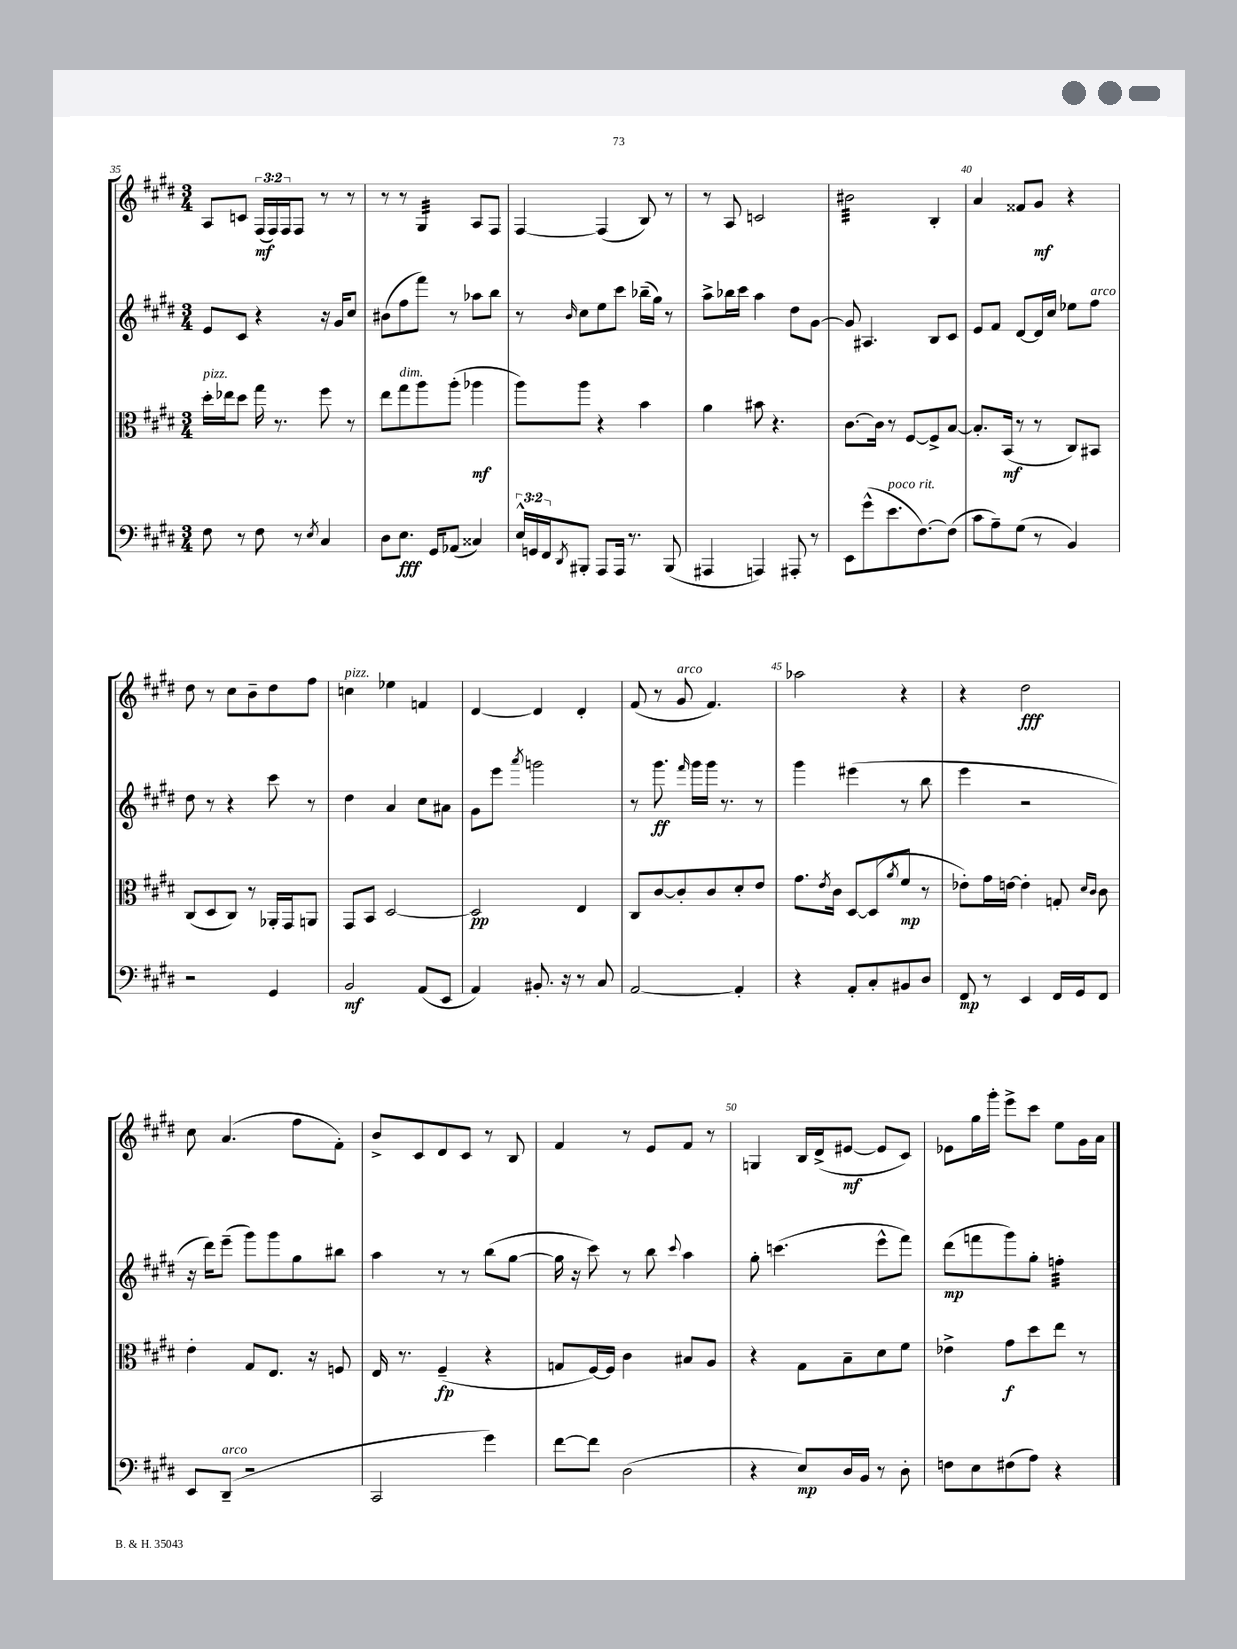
<<
\new StaffGroup <<
\new Staff = "s0" {
    \clef treble \key e \major \numericTimeSignature \time 3/4 \override Staff.TupletNumber.text = #tuplet-number::calc-fraction-text
    a8 c'8 \tuplet 3/2 { fis16\mf( fis16) fis16 } fis8 r8 r8 |
    r8 r8 gis4:32 a8 fis8 |
    fis4~ fis4( b8) r8 |
    r8 a8 c'2 |
    bis'2:32 b4-. |
    a'4 fisis'8 gis'8\mf r4 |
    dis''8 r8 cis''8 b'8-- dis''8 fis''8 |
    c''4^\markup { \italic "pizz." } ees''4 f'4 |
    dis'4~ dis'4 dis'4-. |
    fis'8( r8 gis'8^\markup { \italic "arco" } fis'4.) |
    aes''2 r4 |
    r4 dis''2\fff |
    cis''8 a'4.( fis''8 fis'8-.) |
    b'8-> cis'8 dis'8 cis'8 r8 b8 |
    fis'4 r8 e'8 fis'8 r8 |
    g4 b16 dis'16->( eis'8~\mf eis'8 cis'8) |
    ees'8 gis''16 gis'''16-. e'''8-> cis'''8 e''8 gis'16 a'16 \bar "|." |
}
\new Staff = "s1" {
    \clef treble \key e \major \numericTimeSignature \time 3/4
    e'8 cis'8 r4 r16 gis'16 cis''8 |
    bis'8( fis''8 fis'''8) r8 aes''8 b''8 |
    r8 \grace { b'16 } cis''8 e''8 cis'''8 bes''16--( gis''16) r8 |
    a''8-> bes''16 cis'''16 a''4 dis''8 gis'8~ |
    gis'8 ais4. b8 cis'8 |
    e'8 fis'8 dis'8~ dis'16 cis''16 ees''8 fis''8^\markup { \italic "arco" } |
    dis''8 r8 r4 cis'''8 r8 |
    dis''4 a'4 cis''8 ais'8 |
    gis'8 e'''8 \acciaccatura { a'''8 } g'''2 |
    r8 gis'''8.\ff \grace { fis'''16 } gis'''16 gis'''16 r8. r8 |
    gis'''4 eis'''4( r8 b''8 |
    e'''4 r2 |
    r16 dis'''16) e'''8--( gis'''8) gis'''8 gis''8 bis''8 |
    a''4 r8 r8 b''8( gis''8~ |
    gis''16 r16 cis'''8) r8 b''8 \appoggiatura { cis'''8 } a''4 |
    gis''8-. c'''4.( e'''8-^ fis'''8) |
    dis'''8\mp( f'''8 gis'''8) gis''8-. f''4:32-. \bar "|." |
}
\new Staff = "s2" {
    \clef alto \key e \major \numericTimeSignature \time 3/4
    dis''16-.^\markup { \italic "pizz." } ees''16 dis''8 gis''16 r8. fis''8 r8 |
    e''8 gis''8^\markup { \italic "dim." } a''8 a''8-.( aes''4\mf |
    a''8) a''8 r4 b'4 |
    a'4 bis'8 r4. |
    cis'8.~ cis'16 r8 fis8~ fis8-> b8~ |
    b8.-. b,16\mf( r8 r8 cis8) bis,8 |
    cis8( dis8 cis8) r8 aes,16-. gis,16 a,8 |
    gis,8 b,8 dis2~ |
    dis2\pp e4 |
    cis8 cis'8~ cis'8-. cis'8 dis'8-. e'8 |
    gis'8. \acciaccatura { e'8 } cis'16 dis8~ dis8( \acciaccatura { a'8 } fis'8\mp r8 |
    ees'8-.) gis'16 e'16~ e'4-. g8-. \grace { dis'16 cis'16 } cis'8 |
    e'4-. gis8 e8. r16 f8 |
    e16 r8. fis4--\fp( r4 |
    g8 fis16~) fis16 cis'4 bis8 a8 |
    r4 gis8 b8-- dis'8 fis'8 |
    ees'4-> gis'8\f dis''8 e''8 r8 \bar "|." |
}
\new Staff = "s3" {
    \clef bass \key e \major \numericTimeSignature \time 3/4 \override Staff.TupletNumber.text = #tuplet-number::calc-fraction-text
    fis8 r8 fis8 r8 \acciaccatura { e8 } cis4 |
    dis8 e8.\fff gis,16 aes,8( cisis4) |
    \tuplet 3/2 { e16-^ g,16 fis,16 } \acciaccatura { dis,8 } bis,,8-. a,,8 a,,16 r8. bis,,8( |
    ais,,4 a,,4) ais,,8-. r8 |
    e,8 gis'8-^( e'8.^\markup { \italic "poco rit." } fis8.~) fis8( |
    cis'8 a8--) gis8( r8 b,4) |
    r2 gis,4 |
    b,2\mf a,8( e,8 |
    a,4) bis,8.-. r16 r8 cis8 |
    a,2~ a,4-. |
    r4 a,8-. cis8-. bis,8 dis8 |
    fis,8\mp r8 e,4 fis,16 gis,16 fis,8 |
    e,8 dis,8--^\markup { \italic "arco" }( r2 |
    cis,2 gis'4) |
    fis'8~ fis'8 dis2( |
    r4 e8\mp) dis16 b,16 r8 dis8-. |
    f8 e8 fis8( a8) r4 \bar "|." |
}
>>
>>
\layout { \context { \Score currentBarNumber = #35 \override BarNumber.break-visibility = ##(#f #t #t) barNumberVisibility = #(every-nth-bar-number-visible 5) } }
